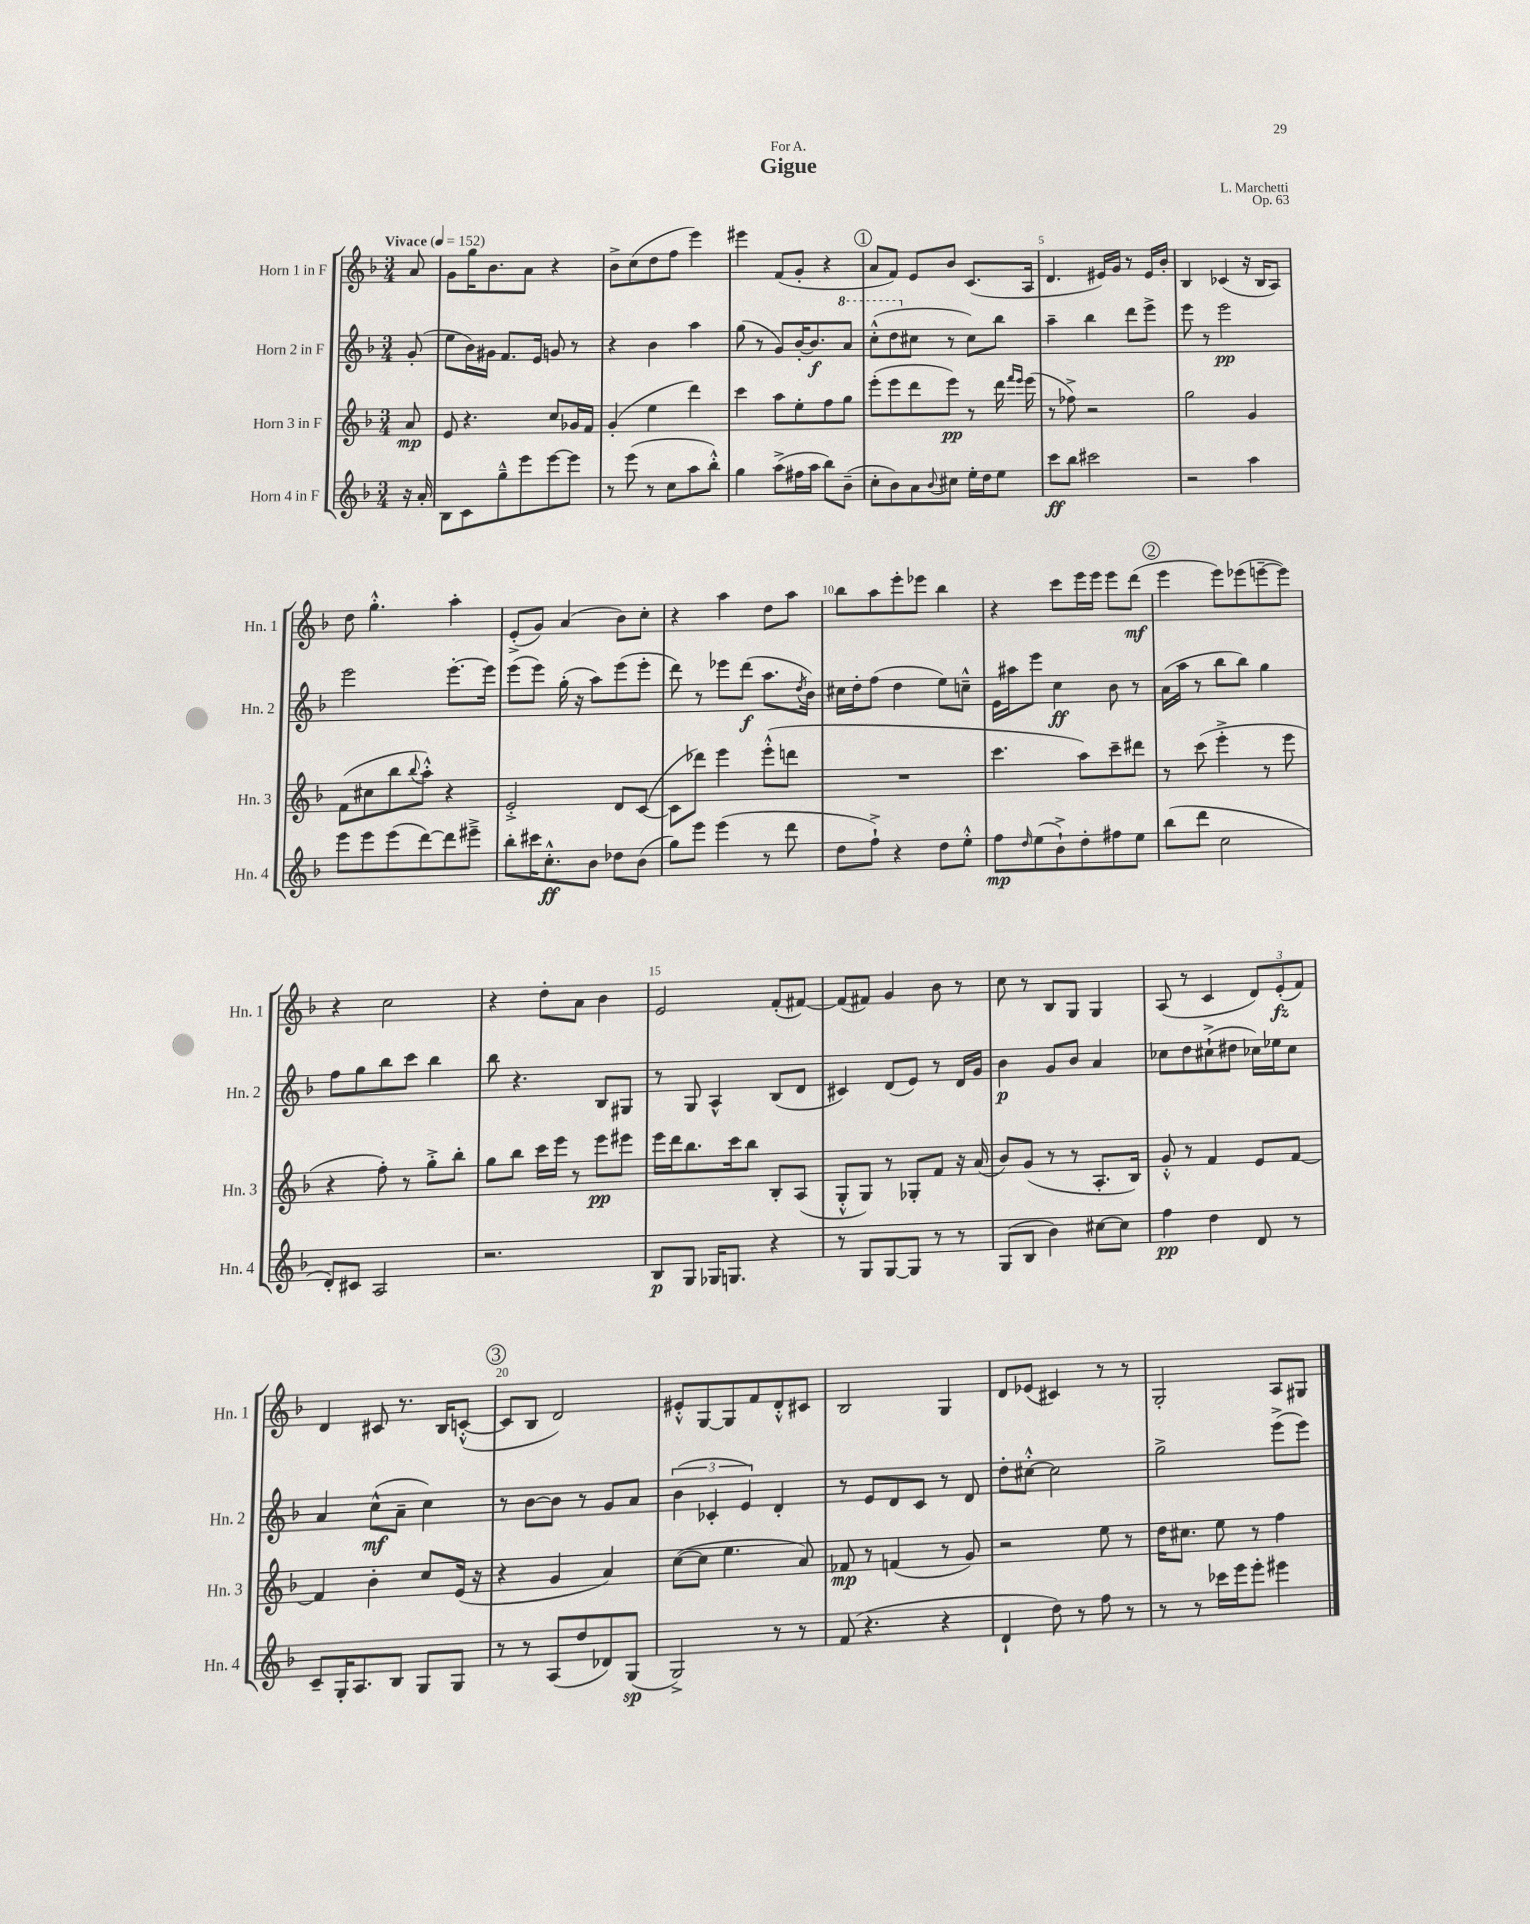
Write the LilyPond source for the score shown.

\header { title = "Gigue" composer = "L. Marchetti" dedication = "For A." opus = "Op. 63" }
<<
\new StaffGroup <<
\new Staff = "s0" \with { instrumentName = "Horn 1 in F" shortInstrumentName = "Hn. 1" } {
    \clef treble \key f \major \numericTimeSignature \time 3/4 \partial 8 \tempo "Vivace" 4 = 152
    a'8 |
    g'8 g''16 bes'8. a'8 r4 |
    bes'8-> c''8( d''8 f''8 e'''4) |
    eis'''4 f'8( g'8-. r4 |
    \mark \markup { \circle "1" } a'8 f'8) e'8 bes'8 c'8.( a16 |
    d'4. eis'16) g'16 r8 eis'16 bes'16-. |
    bes4 ces'4( r16 bes16 a8) |
    d''8 g''4.-.-^ a''4-. |
    e'8-.->( g'8) a'4( bes'8) c''8-. |
    r4 a''4 d''8 a''8 |
    bes''8 a''8 e'''8-. ees'''8 bes''4 |
    r4 c'''8 e'''16 e'''16 e'''8 d'''8\mf( |
    \mark \markup { \circle "2" } e'''4 e'''8) ees'''8( e'''8~-- e'''8) |
    r4 c''2 |
    r4 d''8-. a'8 bes'4 |
    e'2 f'8-.( fis'8~) |
    fis'8( fis'8) g'4 bes'8 r8 |
    c''8 r8 bes8 g8 g4 |
    a8( r8 c'4 \tuplet 3/2 { d'8) e'8-.\fz( f'8) } |
    d'4 cis'8 r8. bes16 c'8~-.-^( |
    \mark \markup { \circle "3" } c'8 bes8 d'2) |
    eis'8-.-^ g8~ g8 f'8 d'8-.-^ cis'8 |
    bes2 g4 |
    d'8 ees'8( cis'4) r8 r8 |
    g2-. a8 gis8 \bar "|." |
}
\new Staff = "s1" \with { instrumentName = "Horn 2 in F" shortInstrumentName = "Hn. 2" } {
    \clef treble \key f \major \numericTimeSignature \time 3/4 \partial 8
    g'8-.( |
    e''8 bes'16) gis'16 f'8. e'16 g'8 r8 |
    r4 bes'4 a''4 |
    g''8( r8 g'8) bes'16~-. bes'8.\f \ottava #1 a''8 |
    \mark \markup { \circle "1" } c'''8-.-^( d'''8 \ottava #0 cis''8 r8 cis''8) bes''8 |
    a''4-- bes''4 d'''8 e'''8-> |
    e'''8 r8 e'''2\pp |
    e'''2 e'''8.~-. e'''16 |
    e'''8( e'''8) g''16-.( r16 a''8) e'''8( e'''8-. |
    d'''8) r8 ees'''8 d'''8\f( a''8. \acciaccatura { d''8 } bes'16) |
    cis''16 d''16-. f''8( d''4 e''8) c''8---^ |
    e'16 ais''16 e'''8 c''4\ff bes'8 r8 |
    \mark \markup { \circle "2" } a'16( a''16 r8 bes''8 bes''8) g''4 |
    f''8 g''8 bes''8 c'''8 bes''4 |
    bes''8 r4. bes8 gis8 |
    r8 g8 a4-^ bes8( d'8 |
    cis'4) d'8( e'8) r8 d'16 g'16 |
    bes'4\p g'8 bes'8 a'4 |
    ces''8 d''8 cis''8-!->( dis''8 ces''16) ees''16 ces''8 |
    a'4 c''8-^\mf( a'8-- c''4) |
    \mark \markup { \circle "3" } r8 bes'8~ bes'8 r8 g'8 a'8 |
    \tuplet 3/2 { bes'4( ces'4-. e'4) } d'4-. |
    r8 e'8 d'8 c'8 r8 d'8 |
    d''8-. cis''8~-.-^ cis''2 |
    g''2-> e'''8->( e'''8) \bar "|." |
}
\new Staff = "s2" \with { instrumentName = "Horn 3 in F" shortInstrumentName = "Hn. 3" } {
    \clef treble \key f \major \numericTimeSignature \time 3/4 \partial 8
    a'8\mp |
    e'8 r4. c''8 ges'16 f'16 |
    g'4-.( e''4 d'''4) |
    c'''4 a''8 e''8-. f''8 g''8 |
    \mark \markup { \circle "1" } e'''8-.( e'''8 d'''8 e'''8\pp) r8 d'''16 \grace { f'''16 e'''16 } e'''16( |
    r8 fes''8->) r2 |
    g''2 g'4 |
    f'8( cis''8 bes''8 \appoggiatura { bes''8 } a''8-.-^) r4 |
    e'2-.-> d'8 c'8~( |
    c'8 des'''8) e'''4 e'''8-.-^( d'''8 |
    R2. |
    c'''4. a''8) c'''8-- dis'''8 |
    \mark \markup { \circle "2" } r8 c'''8( e'''4-.-> r8 e'''8 |
    r4 f''8-.) r8 g''8-.-> bes''8-. |
    g''8 bes''8 c'''16 e'''16 r8 e'''8\pp eis'''8 |
    e'''16 d'''16 bes''8. c'''16 bes''8 bes8-. a8( |
    g8-.-^ g8) r8 ges8-. f'8 r16 a'16( |
    bes'8) g'8( r8 r8 a8.-. bes16) |
    g'8-.-^ r8 f'4 e'8 f'8~ |
    f'4 bes'4-. c''8 e'16( r16 |
    \mark \markup { \circle "3" } r4 g'4 a'4) |
    c''8~( c''8 e''4. a'8) |
    fes'8\mp r8 f'4( r8 g'8) |
    r2 e''8 r8 |
    d''16 cis''8. e''8 r8 f''4 \bar "|." |
}
\new Staff = "s3" \with { instrumentName = "Horn 4 in F" shortInstrumentName = "Hn. 4" } {
    \clef treble \key f \major \numericTimeSignature \time 3/4 \partial 8
    r16 a'16-. |
    bes8 c'8 g''8---^ e'''8 e'''8~ e'''8 |
    r8 e'''8( r8 c''8 a''8 bes''8-.-^) |
    g''4 a''8->( fis''16 a''16 bes''8) bes'8--( |
    \mark \markup { \circle "1" } c''8-. bes'8) a'8 \appoggiatura { bes'8 } cis''8 e''16-. d''16 e''8 |
    c'''8\ff bes''8 cis'''2 |
    r2 a''4 |
    e'''8 e'''8 e'''8( d'''8~) d'''8 eis'''8---> |
    bes''8-. cis'''16 c''8.-.-^\ff bes'8 des''8 bes'8( |
    g''8) e'''8 e'''4( r8 d'''8 |
    d''8 f''8-!->) r4 d''8 e''8-.-^ |
    f''8\mp \grace { d''16 } e''8( bes'8-!->) d''8-. fis''8 e''8 |
    \mark \markup { \circle "2" } bes''8( d'''8 c''2 |
    d'8-.) cis'8 a2 |
    r2. |
    bes8\p g8 ges16 g8. r4 |
    r8 g8 g8~ g8 r8 r8 |
    g8( bes8 bes'4) cis''8~ cis''8 |
    f''4\pp d''4 d'8 r8 |
    c'8-- g16-. a8. bes8 g8 g8 |
    \mark \markup { \circle "3" } r8 r8 a8( d''8 des'8) g8\sp( |
    g2->) r8 r8 |
    f'8( r4. r4 |
    d'4-! d''8) r8 f''8 r8 |
    r8 r8 ces'''16 e'''16 e'''8-. eis'''4 \bar "|." |
}
>>
>>
\layout { \context { \Score \override BarNumber.break-visibility = ##(#f #t #t) barNumberVisibility = #(every-nth-bar-number-visible 5) } }
